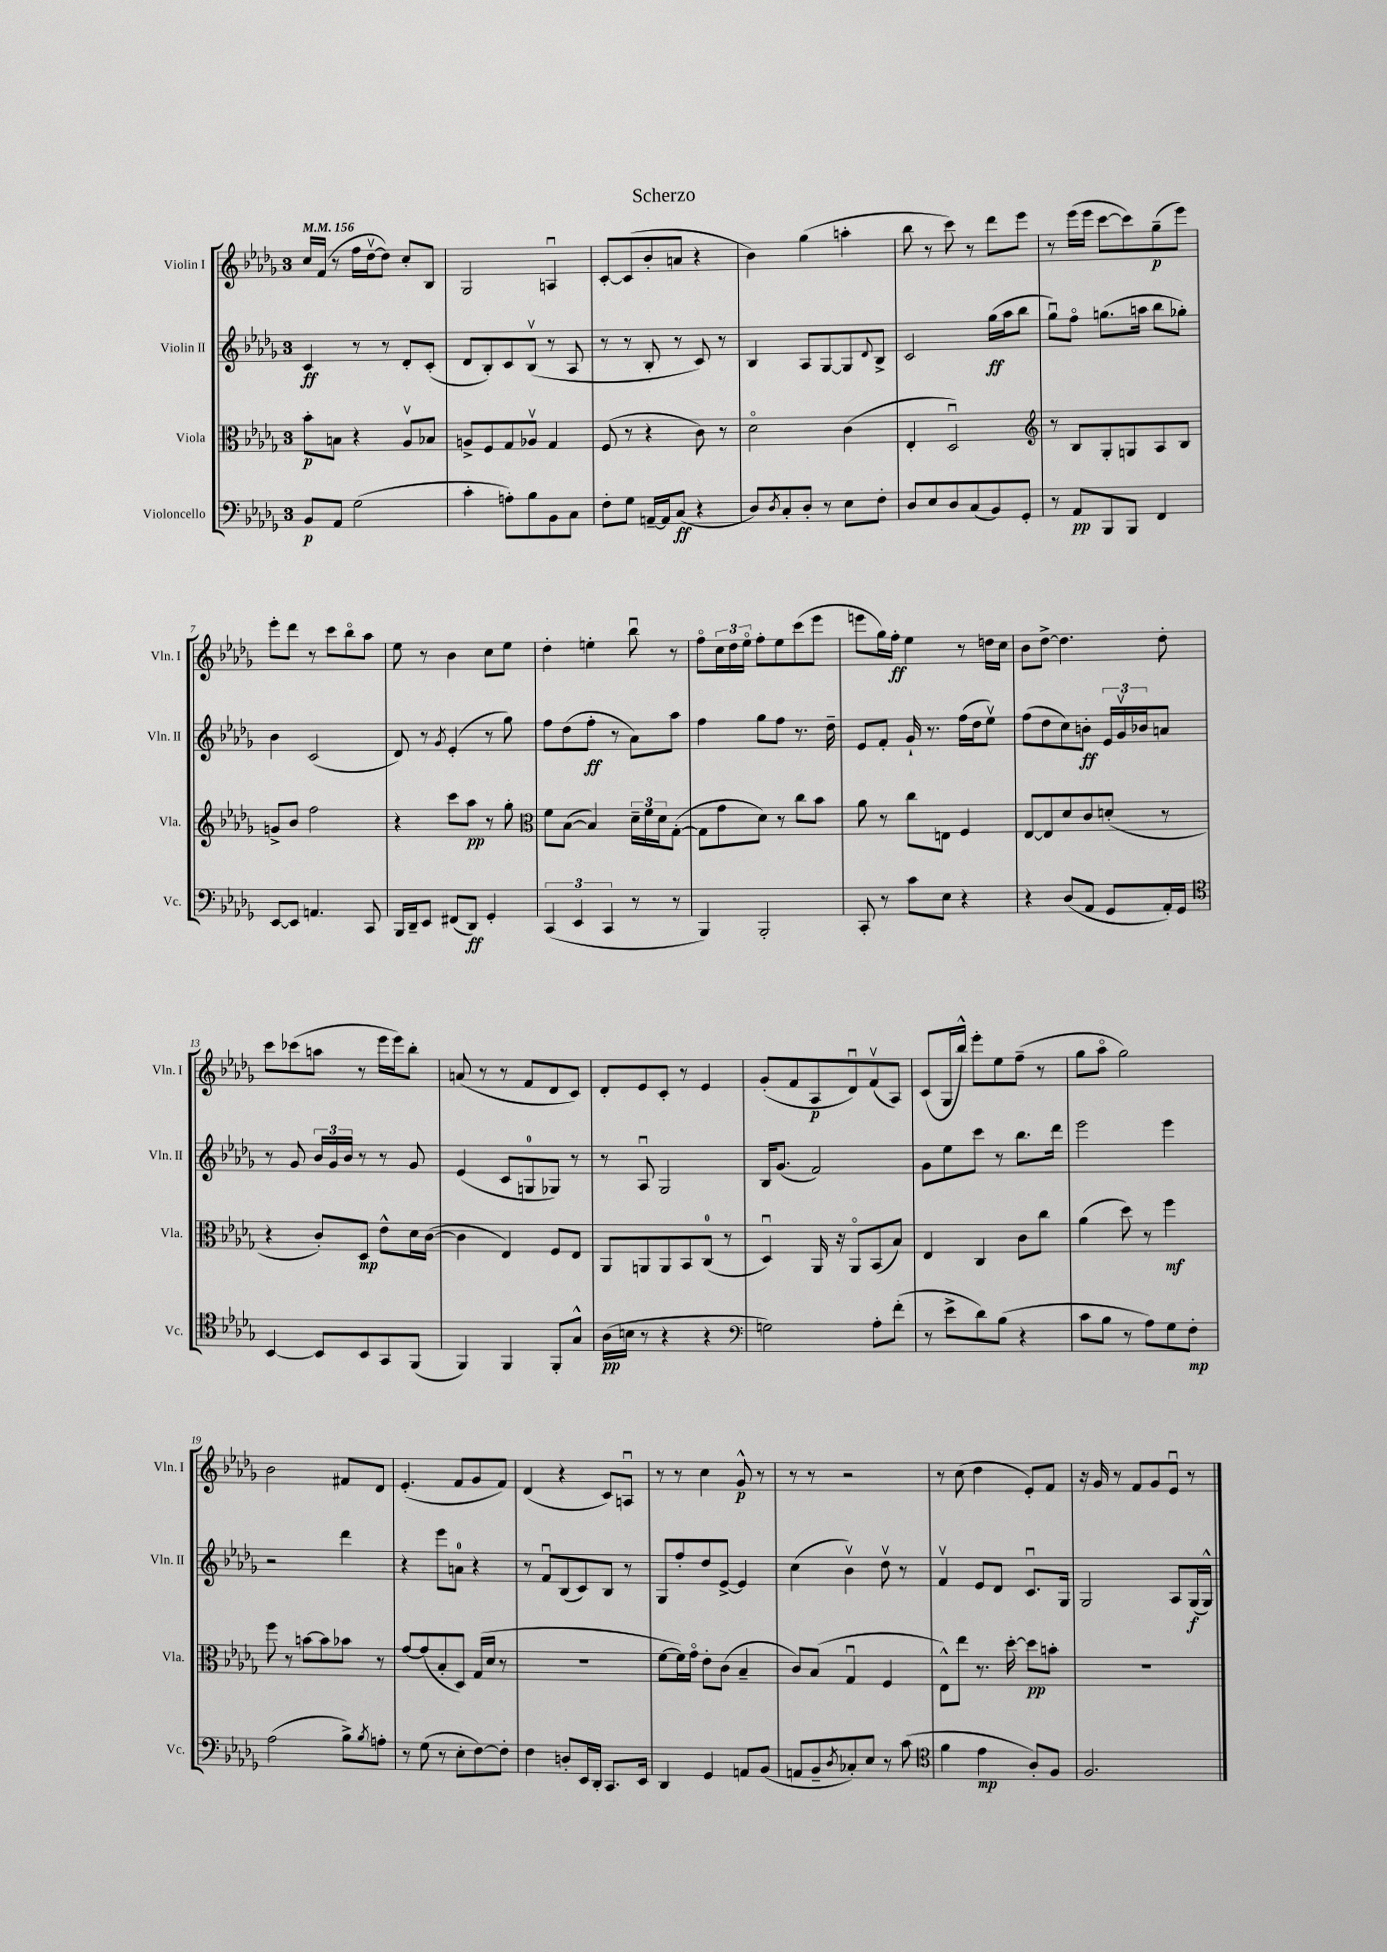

**kern	**kern	**kern	**kern
*staff4	*staff3	*staff2	*staff1
*clefF4	*clefC3	*clefG2	*clefG2
*k[b-e-a-d-g-]	*k[b-e-a-d-g-]	*k[b-e-a-d-g-]	*k[b-e-a-d-g-]
*M3/4	*M3/4	*M3/4	*M3/4
*MM156	*MM156	*MM156	*MM156
8BB-	8b-'	4c	16cc
.	.	.	(16f
8AA-	8B	.	8r
(2G-	4r	8r	16ff
.	.	.	[16dd-v
.	.	8r	8dd-])
.	8A-v	8d-'	8cc'
.	8B-	(8c'	8B-
=	=	=	=
4c'	8A^	8d-	2G-
.	8F	8B-')	.
8A')	8G-	8c	.
8B-	8A-v	(8B-v	.
8BB-	4G-	8r	4Au
8C	.	8A-	.
=	=	=	=
8F'	(8F	8r	[8c'
8G-	8r	8r	(8c]
[16AA~	4r	8B-'	8b-'
16AA]	.	.	.
(8C	.	8r	8a
4r	8c)	8c)	4r
.	8r	8r	.
=	=	=	=
8D-)	2d-o	4B-	4b-)
8qD-	.	.	.
8C'	.	.	.
8D-'	.	8A-	(4gg-
8r	.	[8G-	.
8E-	(4c	8G-]	4aa'
.	.	8qqd-	.
8F'	.	8B-^	.
=	=	=	=
8D-	4E-'	2c	8bb-
8E-	.	.	8r
8D-	2D-u)	.	8ccc)
(8C	.	.	8r
8BB-)	.	(16gg-	8ddd-
.	.	16aa-	.
8GG-'	.	8bb-	8eee-
=	=	=	=
*	*clefG2	*	*
8r	8r	8gg-u)	8r
8AA-	8B-	8ffo	(16eee-
.	.	.	16eee-
8BBB-	8G-'	(8.gg	[8ccc
8BBB-	8G	.	8ccc])
.	.	16aa	.
4FF	8A-	8bb-	(8gg-~
.	8B-	8gg-')	8eee-)
=	=	=	=
[8EE-	8g^	4b-	8eee-'
8EE-]	8b-	.	8ddd-
4.AA	2ff	(2c	8r
.	.	.	8ccc
.	.	.	8bb-o
8CC	.	.	8aa-
=	=	=	=
16BBB-	4r	8d-)	8ee-
16DD-~	.	.	.
8EE-	.	8r	8r
.	.	8qg-	.
(8FF#	8ccc	(4e-'	4b-
8DD-)	8aa-	.	.
4GG-'	8r	8r	8cc
.	8gg-'	8gg-)	8ee-
=	=	=	=
*	*clefC3	*	*
(6CC	8f	8ff	4dd-'
.	([8B-	(8dd-	.
6EE-	.	.	.
.	4B-])	8ff'	4ee'
6CC	.	.	.
.	.	8r	.
8r	24d-~	8a-)	8bb-u
.	24f	.	.
.	24d-	.	.
8r	([8G-'	8aa-	8r
=	=	=	=
4BBB-)	8G-]	4ff	8ffo
.	8g-	.	24cc
.	.	.	24dd-
.	.	.	24ee-o
2BBB-'	8d-)	8gg-	8ff'
.	8r	8ff	8ee-
.	8cc	8.r	(8ccc
.	8b-	.	8eee-
.	.	16dd-~	.
=	=	=	=
8CC'	8a-	8e-	8eee
8r	8r	8f'	16gg-)
.	.	.	16ff'
8c	8cc	16g-`	4ee-
.	.	8.r	.
8E-	8E	.	.
4r	4F	(16ff	8r
.	.	16dd-	.
.	.	8ee-v)	16dd
.	.	.	16cc
=	=	=	=
4r	[8E-	(8ff	8b-
.	8E-]	8dd-	[8dd-^
(8D-	8d-	8cc)	4.dd-]
8AA-	8c	8b'	.
8GG-	(8d'	24e-	.
.	.	24g-v	.
.	.	24b-	.
16AA-')	8r	8a	8dd-'
16GG-	.	.	.
=	=	=	=
*clefC4	*	*	*
[4BB-	4r	8r	8ccc
.	.	8g-	(8ccc-
8BB-]	8c')	24b-	8aa
.	.	24g-	.
.	.	24b-	.
8BB-	8D-	8r	8r
8GG-	8e-^^	8r	16eee-
.	.	.	16eee-)
(8FF	16d-	8g-	8bb-'
.	([16c	.	.
=	=	=	=
4FF)	4c]	(4e-	(8a
.	.	.	8r
4FF	4E-)	8c	8r
.	.	8G	8f
8FF'	8F	8G-)	8d-
8G-^^	8E-	8r	8c)
=	=	=	=
(16A-	8AA-	8r	8d-'
16B	.	.	.
8r	8AA	8A-u	8e-
4r	8AA	2G-	8c'
.	8BB-	.	8r
4r	(8C	.	4e-
.	8r	.	.
=	=	=	=
*clefF4	*	*	*
2G)	4D-u)	16B-	(8g-'
.	.	(8.g-	.
.	.	.	8f
.	16AA-	2f)	8A-
.	16r	.	.
.	8AA-o	.	8d-u)
8A-'	(8BB-	.	(8fv
(8f'	8B-)	.	8A-)
=	=	=	=
8r	4E-	8g-	(8c
8e-^	.	8ee-	16G-
.	.	.	16bb-^^)
8d-)	4C	8ccc	8eee-'
(8B-	.	8r	8ee-
4r	8c	8.bb-	(8ff~
.	8cc	.	8r
.	.	16ddd-	.
=	=	=	=
8c	(4a-	2eee-	8gg-
8B-	.	.	8aa-o
8r	8dd-)	.	2gg-)
8A-)	8r	.	.
8G-	4ff	4eee-	.
8F'	.	.	.
=	=	=	=
(2A-	8ff	2r	2b-
.	8r	.	.
.	[8b	.	.
.	8b]	.	.
8B-^)	8b-	4ddd-	8f#
8qB-	.	.	.
8A'	8r	.	8d-
=	=	=	=
8r	[8g-	4r	(4.e-'
(8G-	(8g-]	.	.
8r	8B-'	8eee-	.
8E-'	8D-)	8a	8f
[8F)	(16G-	4r	8g-
.	16d-	.	.
8F']	8r	.	8f)
=	=	=	=
4F	2.r	8r	(4d-
.	.	8fu	.
8D'	.	(8B-	4r
16EE-	.	8c)	.
16DD-'	.	.	.
8.CC	.	8B-	8c)
.	.	8r	8Au
16EE-	.	.	.
=	=	=	=
4DD-	[8f	8G-	8r
.	16f])	8ff'	8r
.	16g-o	.	.
4GG-	8e-'	8dd-	4cc
.	(8c	[8e-^	.
8AA	4B-~	4e-]	8g-^^
(8BB-	.	.	8r
=	=	=	=
8AA	8c)	(4cc	8r
8BB-~	(8B-	.	8r
8qD-	.	.	.
8C-')	4G-u	4b-v)	2r
8E-	.	.	.
8r	4F	8dd-v	.
(8c	.	8r	.
=	=	=	=
*clefC4	*	*	*
4f	8E-^^)	4fv	8r
.	8ee-	.	(8cc
4e-	8.r	8e-	4dd-
.	.	8d-	.
.	[16dd-'	.	.
8A-')	8dd-]	8.cu	8e-')
8F	8b'	.	8f
.	.	16G-	.
=	=	=	=
2.F	2.r	2G-	16r
.	.	.	16g-
.	.	.	8r
.	.	.	8f
.	.	.	8g-
.	.	8A-	8e-u
.	.	(16G-	8r
.	.	16G-^^)	.
==	==	==	==
*-	*-	*-	*-
